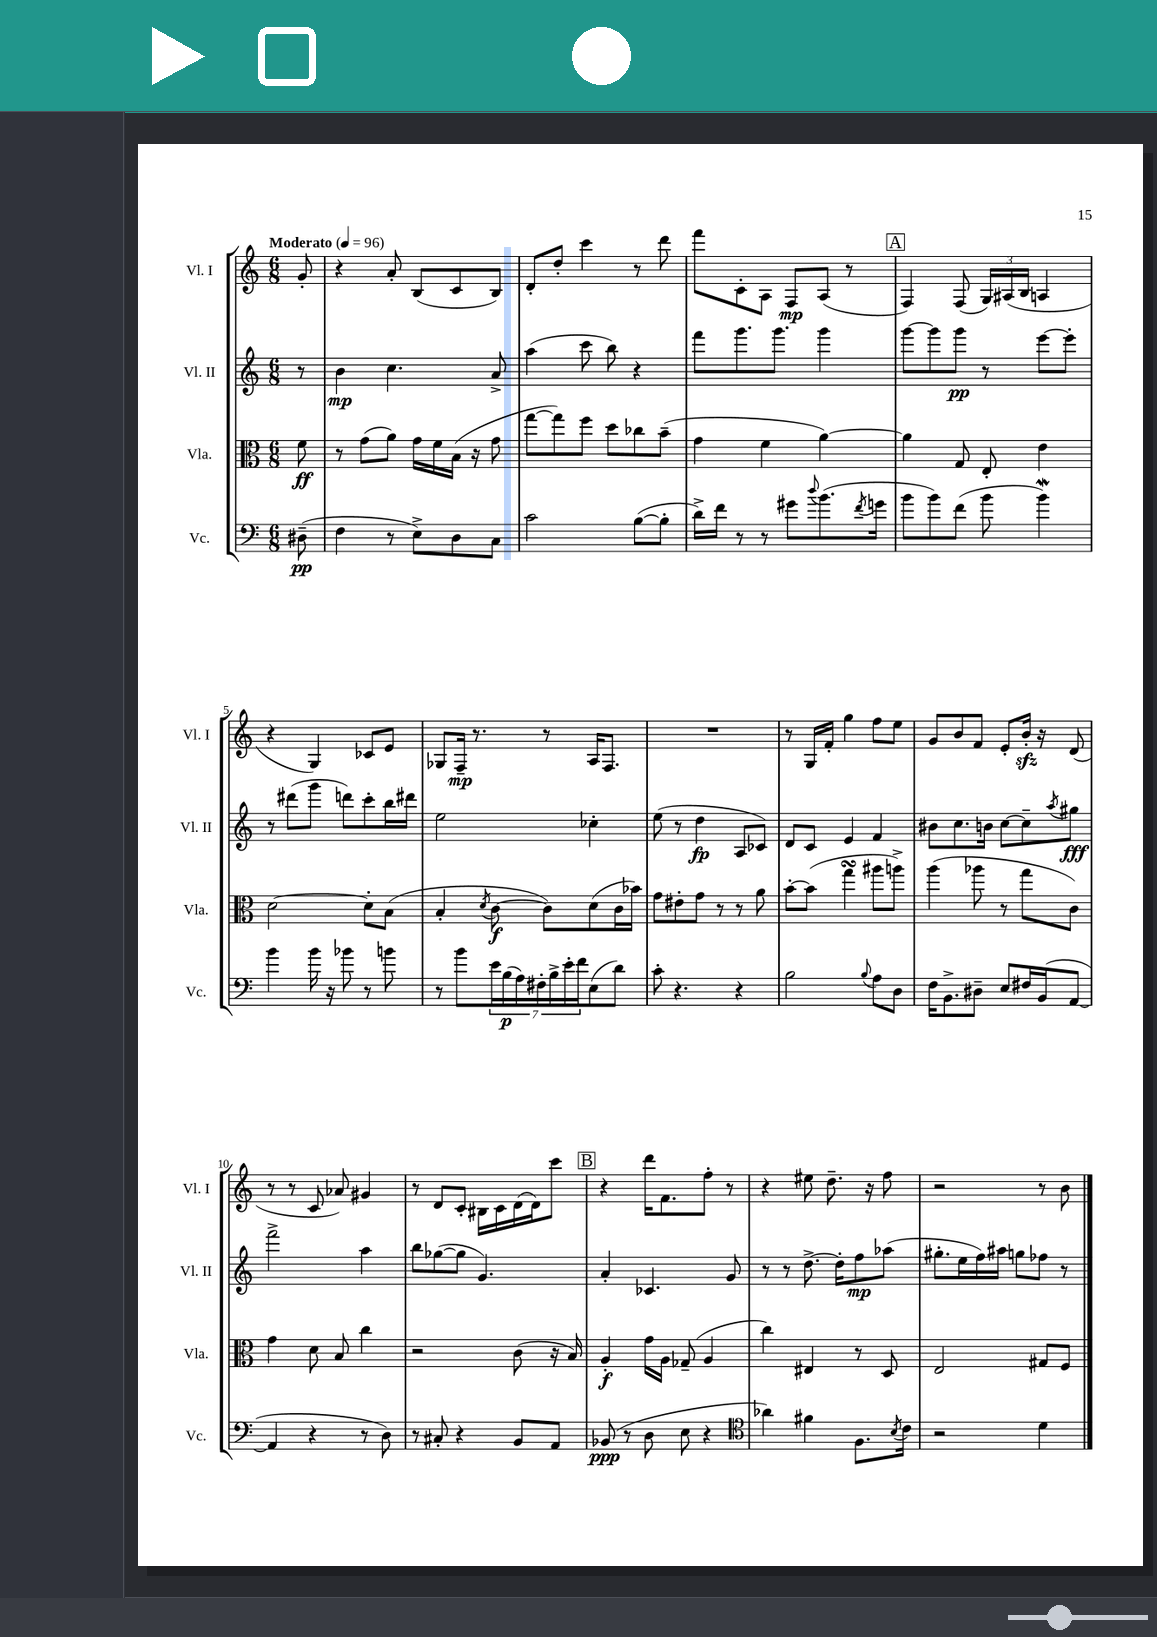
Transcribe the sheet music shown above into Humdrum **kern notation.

**kern	**dynam	**kern	**dynam	**kern	**dynam	**kern	**dynam
*part4	*part4	*part3	*part3	*part2	*part2	*part1	*part1
*staff4	*staff4	*staff3	*staff3	*staff2	*staff2	*staff1	*staff1
*I"Vc.	*	*I"Vla.	*	*I"Vl. II	*	*I"Vl. I	*
*I'Vc.	*	*I'Vla.	*	*I'Vl. II	*	*I'Vl. I	*
*clefF4	*	*clefC3	*	*clefG2	*	*clefG2	*
*k[]	*	*k[]	*	*k[]	*	*k[]	*
*M6/8	*	*M6/8	*	*M6/8	*	*M6/8	*
*MM96	*	*MM96	*	*MM96	*	*MM96	*
=	=	=	=	=	=	=	=
!	!	!	!	!	!	!LO:TX:a:B:t=Moderato	!
(8D#X~\	pp	8f\	ff	8r	.	8g'/	.
=1	=1	=1	=1	=1	=1	=1	=1
4F\	.	8r	.	4b\	mp	4r	.
.	.	(8g\L	.	.	.	.	.
8r	.	8a\J)	.	4.cc\	.	8a'/	.
8E^\L)	.	16g\LL	.	.	.	(8B/L	.
.	.	16f\	.	.	.	.	.
8D\	.	(16B\JJ	.	.	.	8c/	.
.	.	16r	.	.	.	.	.
8C\J	.	8g\	.	8a^/	.	8B/J)	.
=2	=2	=2	=2	=2	=2	=2	=2
2c\	.	[8gg\L	.	(4aa\	.	8d'/L	.
.	.	8gg\])	.	.	.	8dd'/J	.
.	.	8ff\J	.	8ccc\	.	4ccc\	.
.	.	8dd\L	.	8bb\)	.	.	.
([8B\L	.	8cc-X\	.	4r	.	8r	.
8B'\J]	.	(8b~\J	.	.	.	8ddd\	.
=3	=3	=3	=3	=3	=3	=3	=3
16d^\LL)	.	4g\	.	8fff\L	.	8fff\L	.
16f\JJ	.	.	.	.	.	.	.
8r	.	.	.	8.ggg\	.	8c'\	.
8r	.	4f\	.	.	.	8A\J	.
.	.	.	.	8.ggg\J	.	.	.
8g#X\L	.	.	.	.	.	8F/L	mp
8qqdd/	.	.	.	.	.	.	.
(8.b\	.	[4a\)	.	4ggg\	.	(8A/J	.
.	.	.	.	.	.	8r	.
8qf/	.	.	.	.	.	.	.
16gn\Jk	.	.	.	.	.	.	.
!!LO:REH:place=s1:t=A
=4	=4	=4	=4	=4	=4	=4	=4
8b\L	.	4a\]	.	[8ggg\L	.	4F/)	.
8b\)	.	.	.	8ggg\]	.	.	.
(8f\J	.	8G/	.	8ggg\J	pp	(8F/	.
8b\	.	8E'/	.	8r	.	24G/LL)	.
.	.	.	.	.	.	(24A#X/	.
.	.	.	.	.	.	24B/JJ	.
4bW\)	.	4e\	.	[8eee\L	.	4An/	.
.	.	.	.	8eee'\J]	.	.	.
!!LO:LB:g=z
=5	=5	=5	=5	=5	=5	=5	=5
4b\	.	[2d\	.	8r	.	4r	.
.	.	.	.	(8ddd#X\L	.	.	.
16b\	.	.	.	8ggg\J	.	4G/)	.
16r	.	.	.	.	.	.	.
8b-X\	.	.	.	8dddn\L)	.	.	.
8r	.	8d'\L]	.	8ccc'\	.	8c-X/L	.
8bn\	.	(8B\J	.	16bb\L	.	8e/J	.
.	.	.	.	16ddd#X\JJ	.	.	.
=6	=6	=6	=6	=6	=6	=6	=6
8r	.	4B'/	.	2ee\	.	8G-X/L	.
8b\L	.	.	.	.	.	16F~/Jk	mp
.	.	.	.	.	.	8.r	.
.	.	8qd/	.	.	.	.	.
28e\L	.	[8c\	f	.	.	.	.
(28B\	p	.	.	.	.	.	.
28A\)	.	.	.	.	.	.	.
28F#X'\	.	.	.	.	.	.	.
.	.	8c\L])	.	.	.	8r	.
28B^\	.	.	.	.	.	.	.
28e'\	.	.	.	.	.	.	.
28f\J	.	.	.	.	.	.	.
(8E\	.	(8d\	.	4cc-X'\	.	16A/KL	.
.	.	.	.	.	.	8.F/J	.
8d\J)	.	16c\L	.	.	.	.	.
.	.	16b-X\JJ)	.	.	.	.	.
=7	=7	=7	=7	=7	=7	=7	=7
8c'\	.	8g\L	.	(8ee\	.	2.r	.
4.r	.	8e#X'\	.	8r	.	.	.
.	.	8g\J	.	4dd\	fp	.	.
.	.	8r	.	.	.	.	.
4r	.	8r	.	8A/L	.	.	.
.	.	8a\	.	8c-X/J)	.	.	.
=8	=8	=8	=8	=8	=8	=8	=8
2B\	.	[8b'\L	.	8d/L	.	8r	.
.	.	(8b\J]	.	8c/J	.	16G/LL	.
.	.	.	.	.	.	16f'/JJ	.
.	.	4ggsSSS\	.	4e/	.	4gg\	.
8qqB/	.	.	.	.	.	.	.
8A\L	.	8aa#X\L	.	4f/	.	8ff\L	.
8D\J	.	8aan^\J)	.	.	.	8ee\J	.
=9	=9	=9	=9	=9	=9	=9	=9
16F\KL	.	(4aa\	.	8b#X\L	.	8g/L	.
8.BB^\	.	.	.	.	.	.	.
.	.	.	.	8.cc\	.	8b/	.
8D#X~\J	.	8aa-X\	.	.	.	8f/J	.
.	.	.	.	16bn\Jk	.	.	.
8E/L	.	8r	.	[8cc\L	.	8e'/L	.
16F#X/L	.	8gg\L	.	8cc~\]	.	16bzz'/Jk	.
(16BB/J	.	.	.	.	.	16r	.
.	.	.	.	8qaa/	.	.	.
[8AA/J	.	8c\J)	.	8gg#X\J	fff	(8d/	.
!!LO:LB:g=z
=10	=10	=10	=10	=10	=10	=10	=10
4AA/]	.	4g\	.	2fff^\	.	8r	.
.	.	.	.	.	.	8r	.
4r	.	8d\	.	.	.	8c/	.
.	.	8B/	.	.	.	8a-X/)	.
8r	.	4cc\	.	4aa\	.	4g#X/	.
8D\)	.	.	.	.	.	.	.
=11	=11	=11	=11	=11	=11	=11	=11
8r	.	2r	.	8bb\L	.	8r	.
8C#X'/	.	.	.	([8gg-X\	.	8d/L	.
4r	.	.	.	8gg-\J]	.	8c'/J	.
.	.	.	.	4.g/)	.	16B#X\LL	.
.	.	.	.	.	.	16c\	.
8BB/L	.	(8c\	.	.	.	(16d\	.
.	.	.	.	.	.	16d\J)	.
8AA/J	.	16r	.	.	.	8ccc\J	.
.	.	16B/)	.	.	.	.	.
!!LO:REH:place=s1:t=B
=12	=12	=12	=12	=12	=12	=12	=12
(8BB-X/	ppp	4A'/	f	4a'/	.	4r	.
8r	.	.	.	.	.	.	.
8D\	.	16g\LL	.	4.c-X/	.	16ddd\KL	.
.	.	16A\JJ	.	.	.	8.f\	.
8E\	.	(8G-X~/	.	.	.	.	.
4r	.	4A/	.	.	.	8ff'\J	.
.	.	.	.	8g/	.	8r	.
=13	=13	=13	=13	=13	=13	=13	=13
*clefC4	*	*	*	*	*	*	*
4a-X\)	.	4cc\)	.	8r	.	4r	.
.	.	.	.	8r	.	.	.
4f#X\	.	4E#X/	.	[8.dd^\	.	8ee#X\	.
.	.	.	.	.	.	8.dd~\	.
.	.	.	.	16dd'\KL]	.	.	.
8.F\L	.	8r	.	8ff\	mp	.	.
.	.	.	.	.	.	16r	.
.	.	8D/	.	(8aa-X\J	.	8ff\	.
8qB/	.	.	.	.	.	.	.
16c\Jk	.	.	.	.	.	.	.
=14	=14	=14	=14	=14	=14	=14	=14
2r	.	2E/	.	8.gg#X'\L	.	2r	.
.	.	.	.	16ee\L	.	.	.
.	.	.	.	16ff\)	.	.	.
.	.	.	.	16aa#X\JJ	.	.	.
.	.	.	.	8ggn\L	.	.	.
4d\	.	8G#X/L	.	8ff-X\J	.	8r	.
.	.	8F/J	.	8r	.	8b\	.
==	==	==	==	==	==	==	==
*-	*-	*-	*-	*-	*-	*-	*-
